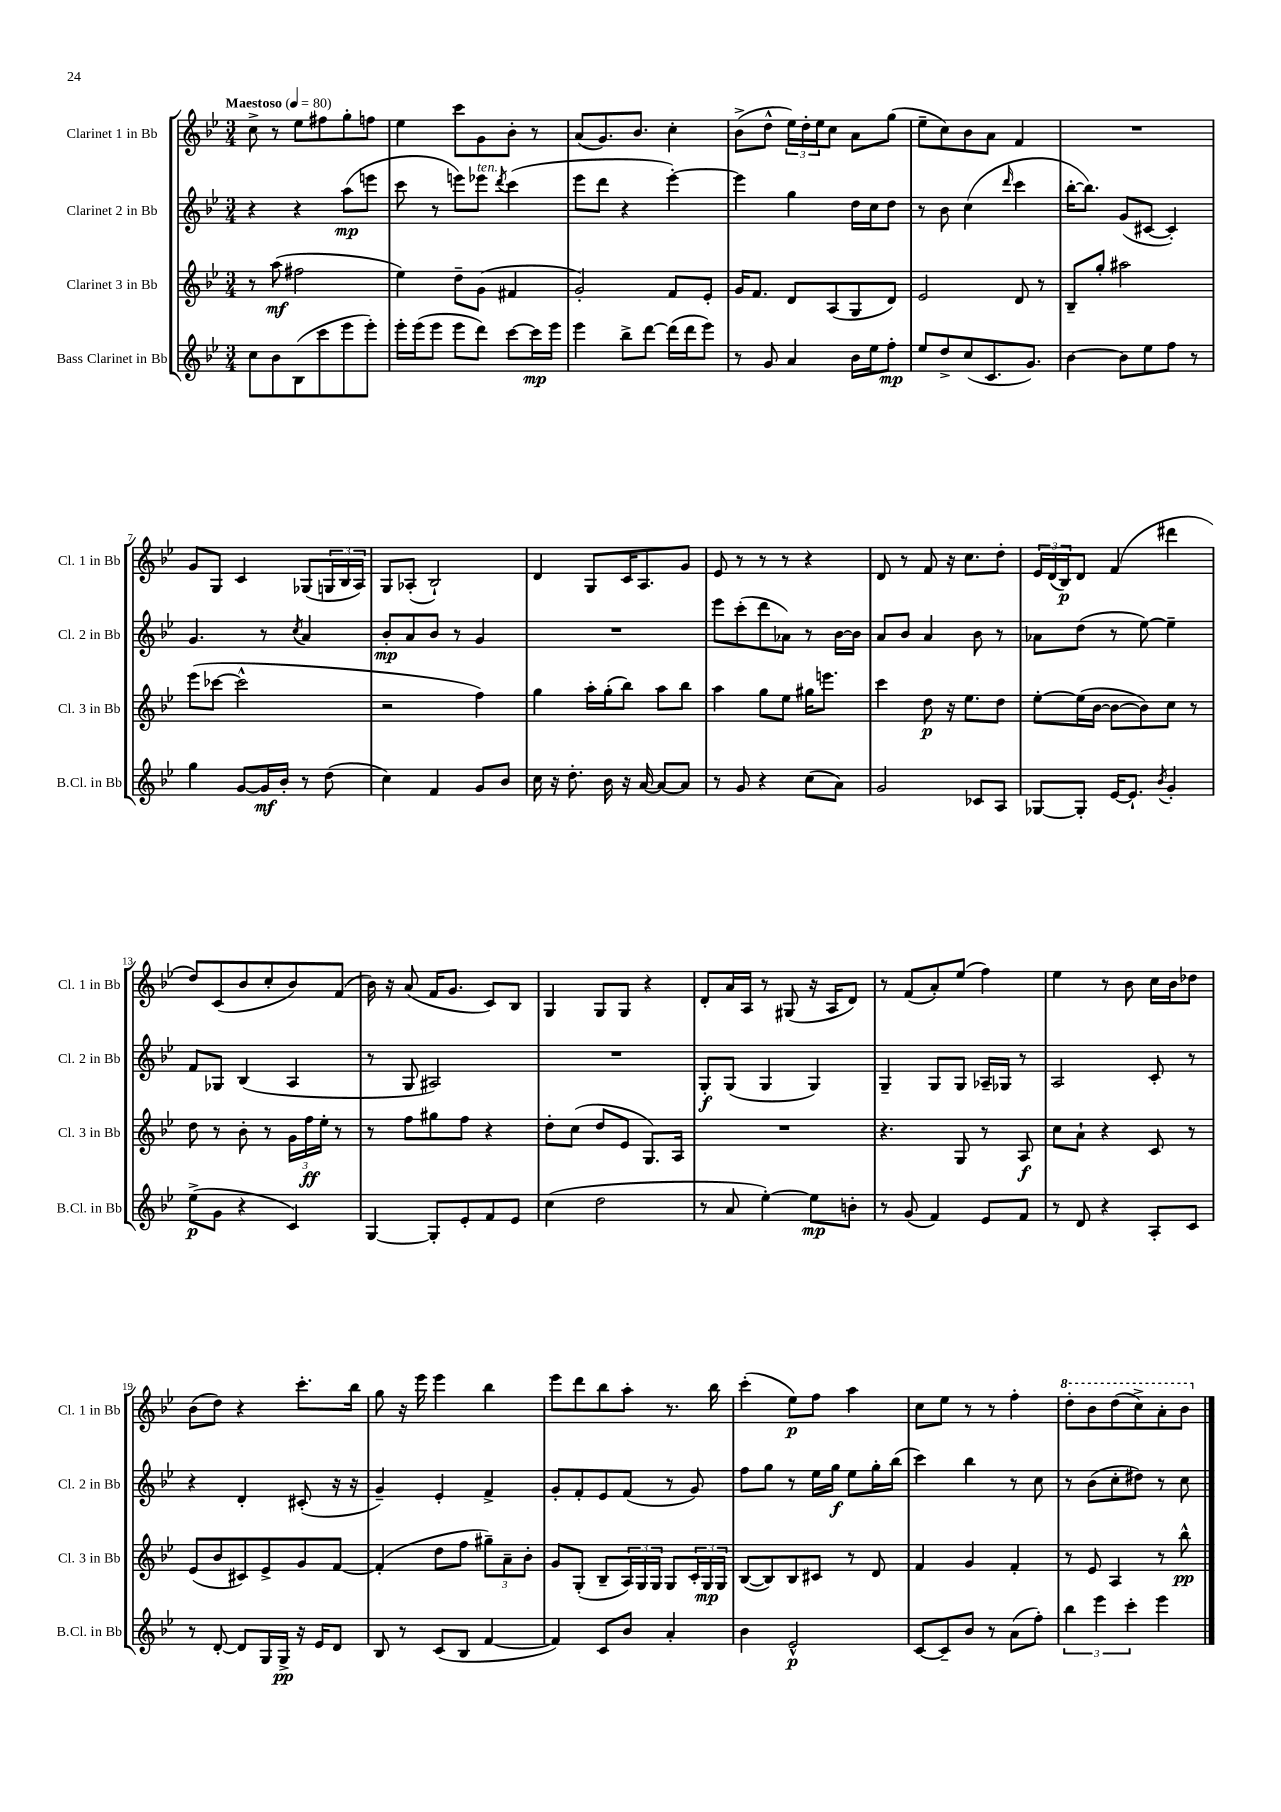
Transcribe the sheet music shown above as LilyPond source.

<<
\new StaffGroup <<
\new Staff = "s0" \with { instrumentName = "Clarinet 1 in Bb" shortInstrumentName = "Cl. 1 in Bb" } {
    \clef treble \key bes \major \numericTimeSignature \time 3/4 \tempo "Maestoso" 4 = 80
    c''8-> r8 ees''8 fis''8 g''8-. f''8 |
    ees''4 c'''8 g'8 bes'8-. r8 |
    a'8( g'8.) bes'8. c''4-. |
    bes'8->( d''8-^ \tuplet 3/2 { ees''16) d''16-. ees''16 } c''8 a'8 g''8( |
    ees''8-- c''8) bes'8 a'8 f'4 |
    R2. |
    g'8 g8 c'4 ges8( \tuplet 3/2 { g16 bes16 a16) } |
    g8 aes8-.( bes2-!) |
    d'4 g8 c'16 a8. g'8 |
    ees'8 r8 r8 r8 r4 |
    d'8 r8 f'8 r16 c''8. d''8-. |
    \tuplet 3/2 { ees'16 d'16( bes16\p) } d'8 f'4( dis'''4 |
    d''8) c'8( bes'8 c''8-. bes'8) f'8( |
    bes'16) r16 a'8( f'16 g'8. c'8) bes8 |
    g4 g8 g8 r4 |
    d'8-. a'16 a16 r8 gis8( r16 a16 d'8) |
    r8 f'8( a'8-.) ees''8( f''4) |
    ees''4 r8 bes'8 c''16 bes'16 des''8 |
    bes'8( d''8) r4 c'''8.-. bes''16 |
    g''8 r16 ees'''16 ees'''4 bes''4 |
    ees'''8 d'''8 bes''8 a''8-. r8. bes''16 |
    c'''4-.( ees''8\p) f''8 a''4 |
    c''8 ees''8 r8 r8 f''4-. |
    \ottava #1 d'''8-. bes''8 d'''8( c'''8->) a''8-. bes''8 \ottava #0 \bar "|." |
}
\new Staff = "s1" \with { instrumentName = "Clarinet 2 in Bb" shortInstrumentName = "Cl. 2 in Bb" } {
    \clef treble \key bes \major \numericTimeSignature \time 3/4
    r4 r4 a''8\mp( e'''8 |
    c'''8 r8 e'''8) ees'''8^\markup { \italic "ten." } \acciaccatura { d'''8 } c'''4( |
    ees'''8 d'''8 r4 ees'''4~-.) |
    ees'''4 g''4 d''16 c''16 d''8 |
    r8 bes'8 c''4( \grace { d'''16 } c'''4 |
    bes''16~-. bes''8.) g'8( cis'8~ cis'4-.) |
    g'4. r8 \acciaccatura { c''8 } a'4 |
    bes'8-.\mp a'8 bes'8 r8 g'4 |
    R2. |
    ees'''8 c'''8-.( d'''8 aes'8) r8 bes'16~ bes'16 |
    a'8 bes'8 a'4 bes'8 r8 |
    aes'8 d''8( r8 ees''8~) ees''4-- |
    f'8 ges8 bes4( a4 |
    r8 g8 ais2) |
    R2. |
    g8-.\f g8( g4 g4) |
    g4-- g8 g8 aes16-- ges16 r8 |
    a2 c'8-. r8 |
    r4 d'4-. cis'8-.( r16 r16 |
    g'4--) ees'4-. f'4-> |
    g'8-. f'8-. ees'8 f'8( r8 g'8) |
    f''8 g''8 r8 ees''16 g''16\f ees''8 g''16-. bes''16( |
    c'''4) bes''4 r8 c''8 |
    r8 bes'8( c''8-. dis''8) r8 c''8 \bar "|." |
}
\new Staff = "s2" \with { instrumentName = "Clarinet 3 in Bb" shortInstrumentName = "Cl. 3 in Bb" } {
    \clef treble \key bes \major \numericTimeSignature \time 3/4
    r8 a''8\mf( fis''2 |
    ees''4) d''8-- g'8( fis'4 |
    g'2-.) f'8 ees'8-. |
    g'16 f'8. d'8 a8( g8 d'8) |
    ees'2 d'8 r8 |
    bes8-- g''8-. ais''2 |
    ees'''8( ces'''8~ ces'''2-^ |
    r2 f''4) |
    g''4 a''16-. g''16-.( bes''8) a''8 bes''8 |
    a''4 g''8 ees''8 gis''16 e'''8. |
    c'''4 d''8\p r16 ees''8. d''8 |
    ees''8~-. ees''16( bes'16~ bes'8~ bes'8) c''8 r8 |
    d''8 r8 bes'8-. r8 \tuplet 3/2 { g'16 f''16\ff ees''16-. } r8 |
    r8 f''8 gis''8 f''8 r4 |
    d''8-. c''8( d''8 ees'8 g8.) a16 |
    R2. |
    r4. g8 r8 a8\f |
    c''8 a'8-! r4 c'8 r8 |
    ees'8( bes'8 cis'8) ees'8-> g'8 f'8~ |
    f'4-.( d''8 f''8 \tuplet 3/2 { gis''8--) a'8-- bes'8-. } |
    g'8 g8-.( bes8-- \tuplet 3/2 { a16) g16 g16 } g8 \tuplet 3/2 { c'16-. g16\mp g16 } |
    bes8~( bes8) bes8 cis'8 r8 d'8 |
    f'4 g'4 f'4-. |
    r8 ees'8 a4 r8 bes''8-^\pp \bar "|." |
}
\new Staff = "s3" \with { instrumentName = "Bass Clarinet in Bb" shortInstrumentName = "B.Cl. in Bb" } {
    \clef treble \key bes \major \numericTimeSignature \time 3/4
    c''8 bes'8 bes8( c'''8 ees'''8 ees'''8-.) |
    ees'''16-. ees'''16( ees'''8 ees'''8 d'''8) c'''8~ c'''16\mp ees'''16 |
    ees'''4 bes''8-> d'''8~ d'''16( d'''16 ees'''8) |
    r8 g'8 a'4 bes'16 ees''16 f''8-.\mp |
    ees''8 d''8-> c''8( c'8. g'8.) |
    bes'4~ bes'8 ees''8 f''8 r8 |
    g''4 g'8~ g'16\mf bes'16-. r8 d''8( |
    c''4) f'4 g'8 bes'8 |
    c''16 r16 d''8.-. bes'16 r16 a'16~ a'8~ a'8 |
    r8 g'8 r4 c''8( a'8) |
    g'2 ces'8 a8 |
    ges8~ ges8-. ees'16~ ees'8.-! \acciaccatura { bes'8 } g'4-. |
    ees''8->\p( g'8 r4 c'4) |
    g4~ g8-. ees'8-. f'8 ees'8 |
    c''4( d''2 |
    r8 a'8 ees''4~-.) ees''8\mp b'8-. |
    r8 g'8( f'4) ees'8 f'8 |
    r8 d'8 r4 a8-. c'8 |
    r8 d'8~-. d'8 g16 g16->\pp r16 ees'16 d'8 |
    bes8 r8 c'8( bes8 f'4~ |
    f'4) c'8 bes'8 a'4-. |
    bes'4 ees'2-^\p |
    c'8~ c'8-- bes'8 r8 a'8( f''8-.) |
    \tuplet 3/2 { bes''4 ees'''4 c'''4-. } ees'''4 \bar "|." |
}
>>
>>
